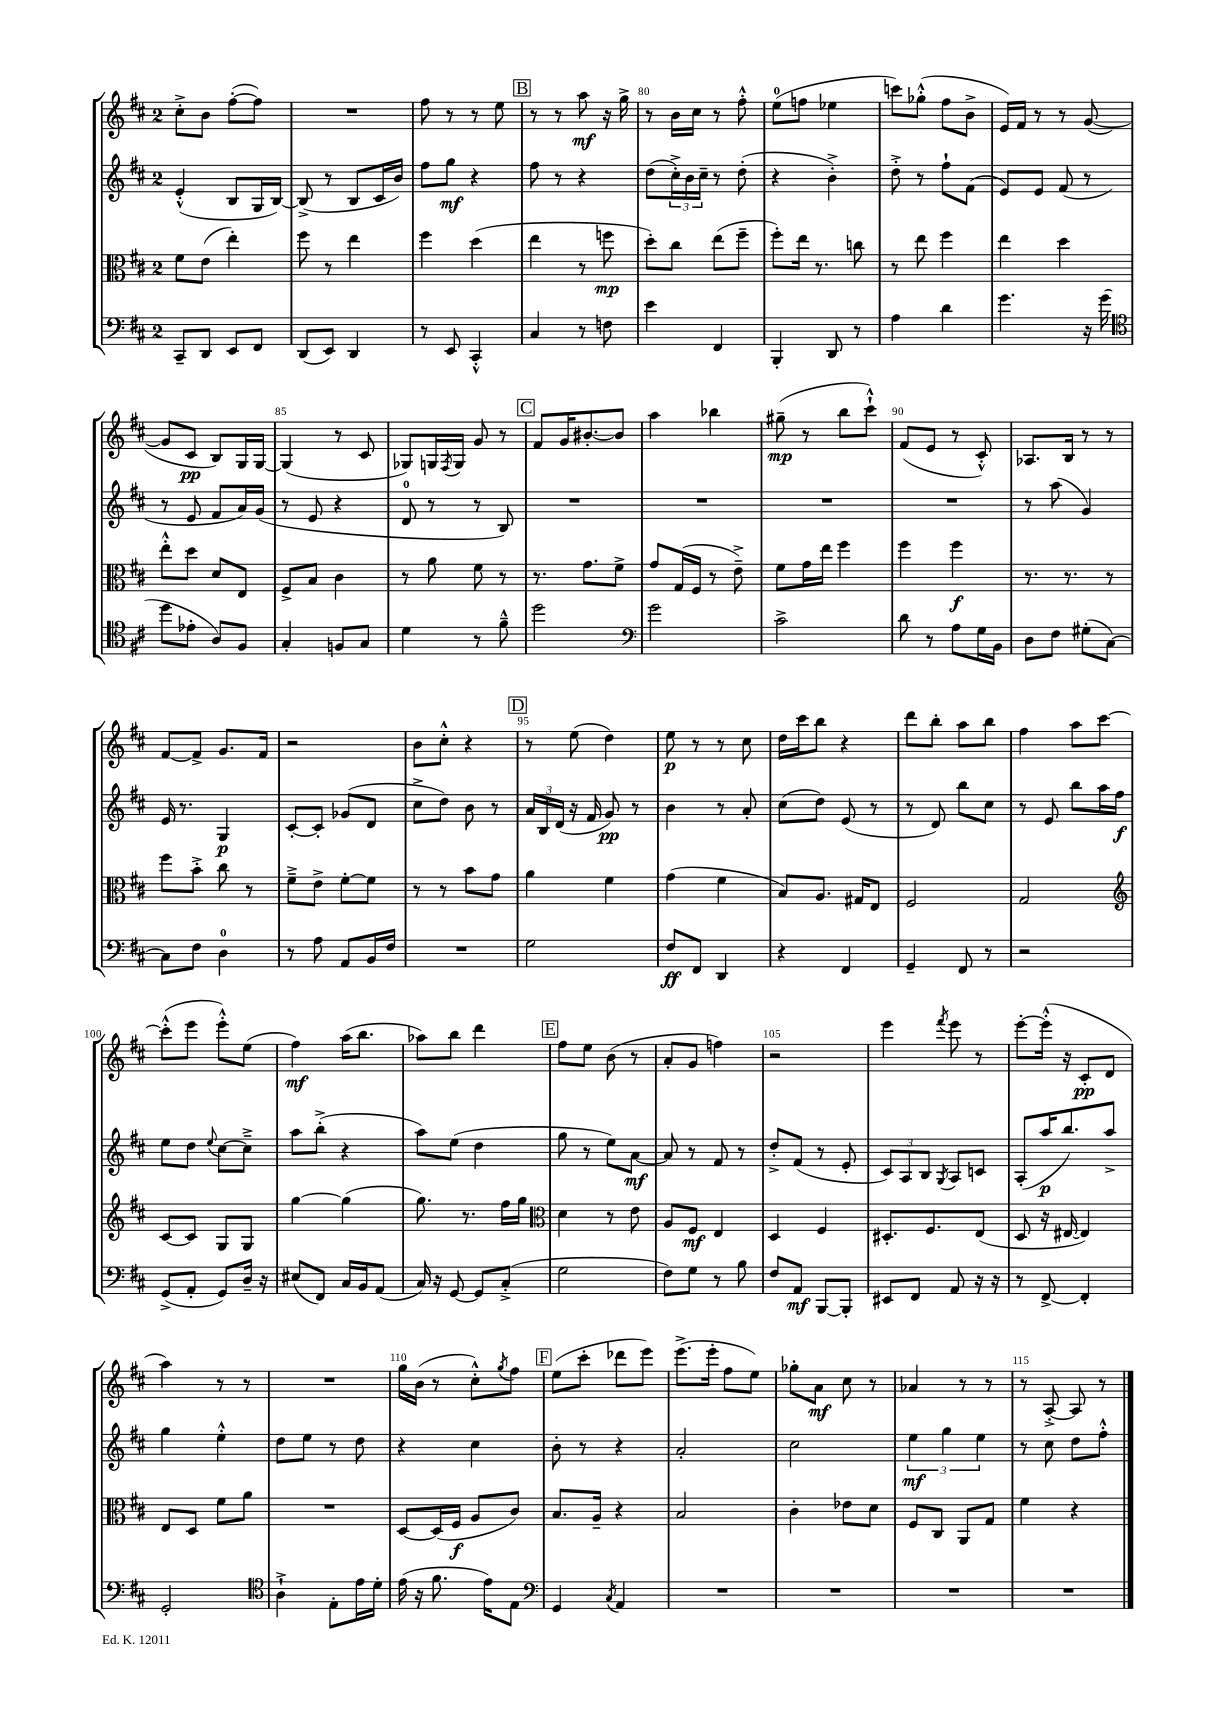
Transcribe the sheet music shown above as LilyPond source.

<<
\new StaffGroup <<
\new Staff = "s0" {
    \clef treble \key d \major \once \override Staff.TimeSignature.style = #'single-digit \time 2/4
    cis''8-.-> b'8 fis''8~-.( fis''8) |
    R2 |
    fis''8 r8 r8 e''8 |
    \mark \markup { \box "B" } r8 r8 a''8\mf r16 g''16-> |
    r8 b'16 cis''16 r8 fis''8-.-^ |
    e''8-0( f''8 ees''4 |
    c'''8) ges''8-.-^( fis''8 b'8-> |
    e'16) fis'16 r8 r8 g'8~( |
    g'8 cis'8\pp b8) g16 g16~ |
    g4( r8 cis'8 |
    ges8) g16 \acciaccatura { fis8 } g16 g'8 r8 |
    \mark \markup { \box "C" } fis'8 g'16 bis'8.~-. bis'8 |
    a''4 bes''4 |
    gis''8--\mp( r8 b''8 cis'''8-!-^) |
    fis'8( e'8 r8 cis'8-.-^) |
    aes8. b16 r8 r8 |
    fis'8~ fis'8-> g'8. fis'16 |
    r2 |
    b'8 cis''8-.-^ r4 |
    \mark \markup { \box "D" } r8 e''8( d''4) |
    e''8\p r8 r8 cis''8 |
    d''16 cis'''16 b''8 r4 |
    d'''8 b''8-. a''8 b''8 |
    fis''4 a''8 cis'''8~ |
    cis'''8-.-^( e'''8 e'''8-.-^) e''8( |
    fis''4\mf) a''16( b''8. |
    aes''8) b''8 d'''4 |
    \mark \markup { \box "E" } fis''8 e''8 b'8( r8 |
    a'8-. g'8 f''4) |
    r2 |
    e'''4 \acciaccatura { fis'''8 } e'''8 r8 |
    e'''8~-. e'''16-.-^( r16 cis'8-.\pp d'8 |
    a''4) r8 r8 |
    R2 |
    g''16 b'16( r8 cis''8-.-^) \acciaccatura { g''8 } fis''8 |
    \mark \markup { \box "F" } e''8( cis'''8-. des'''8 e'''8) |
    e'''8.->( e'''16-. fis''8 e''8) |
    ges''8-. a'8\mf cis''8 r8 |
    aes'4 r8 r8 |
    r8 a8~-.-> a8 r8 \bar "|." |
}
\new Staff = "s1" {
    \clef treble \key d \major \once \override Staff.TimeSignature.style = #'single-digit \time 2/4
    e'4-.-^( b8 g16 b16~) |
    b8->( r8 b8 cis'16 b'16) |
    fis''8 g''8\mf r4 |
    \mark \markup { \box "B" } fis''8 r8 r4 |
    d''8( \tuplet 3/2 { cis''16-.->) b'16 cis''16-- } r8 d''8-.( |
    r4 b'4-.->) |
    d''8-.-> r8 fis''8-! fis'8( |
    e'8) e'8 fis'8( r8 |
    r8 e'8 fis'8 a'16) g'16( |
    r8 e'8 r4 |
    d'8-0 r8 r8 b8) |
    \mark \markup { \box "C" } R2 |
    R2 |
    R2 |
    R2 |
    r8 a''8( g'4) |
    e'16 r8. g4\p |
    cis'8~-. cis'8-. ges'8( d'8 |
    cis''8-> d''8) b'8 r8 |
    \mark \markup { \box "D" } \tuplet 3/2 { a'16 b16 d'16( } r16 fis'16 g'8\pp) r8 |
    b'4 r8 a'8-. |
    cis''8( d''8) e'8( r8 |
    r8 d'8) b''8 cis''8 |
    r8 e'8 b''8 a''16 fis''16\f |
    e''8 d''8 \appoggiatura { e''8 } cis''8~ cis''8---> |
    a''8 b''8-.->( r4 |
    a''8) e''8( d''4 |
    \mark \markup { \box "E" } g''8 r8 e''8) a'8~\mf |
    a'8 r8 fis'8 r8 |
    d''8-.-> fis'8( r8 e'8-. |
    \tuplet 3/2 { cis'8) a8 b8 } \acciaccatura { g8 } a8 c'8 |
    a8-.( a''16\p b''8.) a''8-> |
    g''4 e''4-.-^ |
    d''8 e''8 r8 d''8 |
    r4 cis''4 |
    \mark \markup { \box "F" } b'8-. r8 r4 |
    a'2-. |
    cis''2 |
    \tuplet 3/2 { e''4\mf g''4 e''4 } |
    r8 cis''8 d''8 fis''8-.-^ \bar "|." |
}
\new Staff = "s2" {
    \clef alto \key d \major \once \override Staff.TimeSignature.style = #'single-digit \time 2/4
    fis'8 e'8( e''4-.) |
    fis''8 r8 e''4 |
    fis''4 d''4( |
    \mark \markup { \box "B" } e''4 r8 f''8\mp |
    d''8-.) cis''8 e''8( fis''8-- |
    fis''8-.) e''16 r8. c''8 |
    r8 e''8 fis''4 |
    e''4 d''4 |
    e''8-.-^ d''8 d'8 e8 |
    fis8-> b8 cis'4 |
    r8 a'8 fis'8 r8 |
    \mark \markup { \box "C" } r8. g'8. fis'8-> |
    g'8 g16( fis16 r8 e'8--->) |
    fis'8 g'16 e''16 fis''4 |
    fis''4 fis''4\f |
    r8. r8. r8 |
    fis''8 b'8-.-> cis''8 r8 |
    fis'8---> e'8-> fis'8~-. fis'8 |
    r8 r8 b'8 g'8 |
    \mark \markup { \box "D" } a'4 fis'4 |
    g'4( fis'4 |
    b8) a8. gis16 e8 |
    fis2 |
    g2 |
    \clef treble cis'8~ cis'8 g8 g8 |
    g''4~ g''4( |
    g''8.) r8. fis''16 g''16 |
    \mark \markup { \box "E" } \clef alto d'4 r8 e'8 |
    a8 fis8\mf e4 |
    d4 fis4 |
    dis8.-. fis8. e8( |
    d8 r16 eis16~ eis4) |
    e8 d8 fis'8 a'8 |
    R2 |
    d8~ d16( fis16\f a8 cis'8) |
    \mark \markup { \box "F" } b8. a16-- r4 |
    b2 |
    cis'4-. ees'8 d'8 |
    fis8 cis8 a,8 g8 |
    fis'4 r4 \bar "|." |
}
\new Staff = "s3" {
    \clef bass \key d \major \once \override Staff.TimeSignature.style = #'single-digit \time 2/4
    cis,8-- d,8 e,8 fis,8 |
    d,8( e,8) d,4 |
    r8 e,8 cis,4-.-^ |
    \mark \markup { \box "B" } cis4 r8 f8 |
    e'4 fis,4 |
    b,,4-. d,8 r8 |
    a4 d'4 |
    g'4. r16 g'16( |
    \clef tenor d''8 ees'8-. a8) fis8 |
    g4-. f8 g8 |
    d'4 r8 fis'8---^ |
    \mark \markup { \box "C" } d''2 |
    \clef bass g'2 |
    cis'2-> |
    d'8 r8 a8 g16 b,16 |
    d8 fis8 gis8-.( cis8~) |
    cis8 fis8 d4-0 |
    r8 a8 a,8 b,16 fis16 |
    R2 |
    \mark \markup { \box "D" } g2 |
    fis8\ff fis,8 d,4 |
    r4 fis,4 |
    g,4-- fis,8 r8 |
    r2 |
    g,8->( a,8-. g,8) d16-- r16 |
    eis8( fis,8) cis16 b,16 a,8( |
    cis16) r16 g,8~ g,8 cis8-.->( |
    \mark \markup { \box "E" } g2 |
    fis8) g8 r8 b8 |
    fis8 a,8\mf b,,8~ b,,8-. |
    eis,8 fis,8 a,8 r16 r16 |
    r8 fis,8~-> fis,4-. |
    g,2-. |
    \clef tenor a4-!-> e8-. e'16 d'16-. |
    e'16( r16 fis'8. e'16) e8 |
    \mark \markup { \box "F" } \clef bass g,4 \acciaccatura { cis8 } a,4 |
    R2 |
    R2 |
    R2 |
    R2 \bar "|." |
}
>>
>>
\layout { \context { \Score currentBarNumber = #76 \override BarNumber.break-visibility = ##(#f #t #t) barNumberVisibility = #(every-nth-bar-number-visible 5) } }
